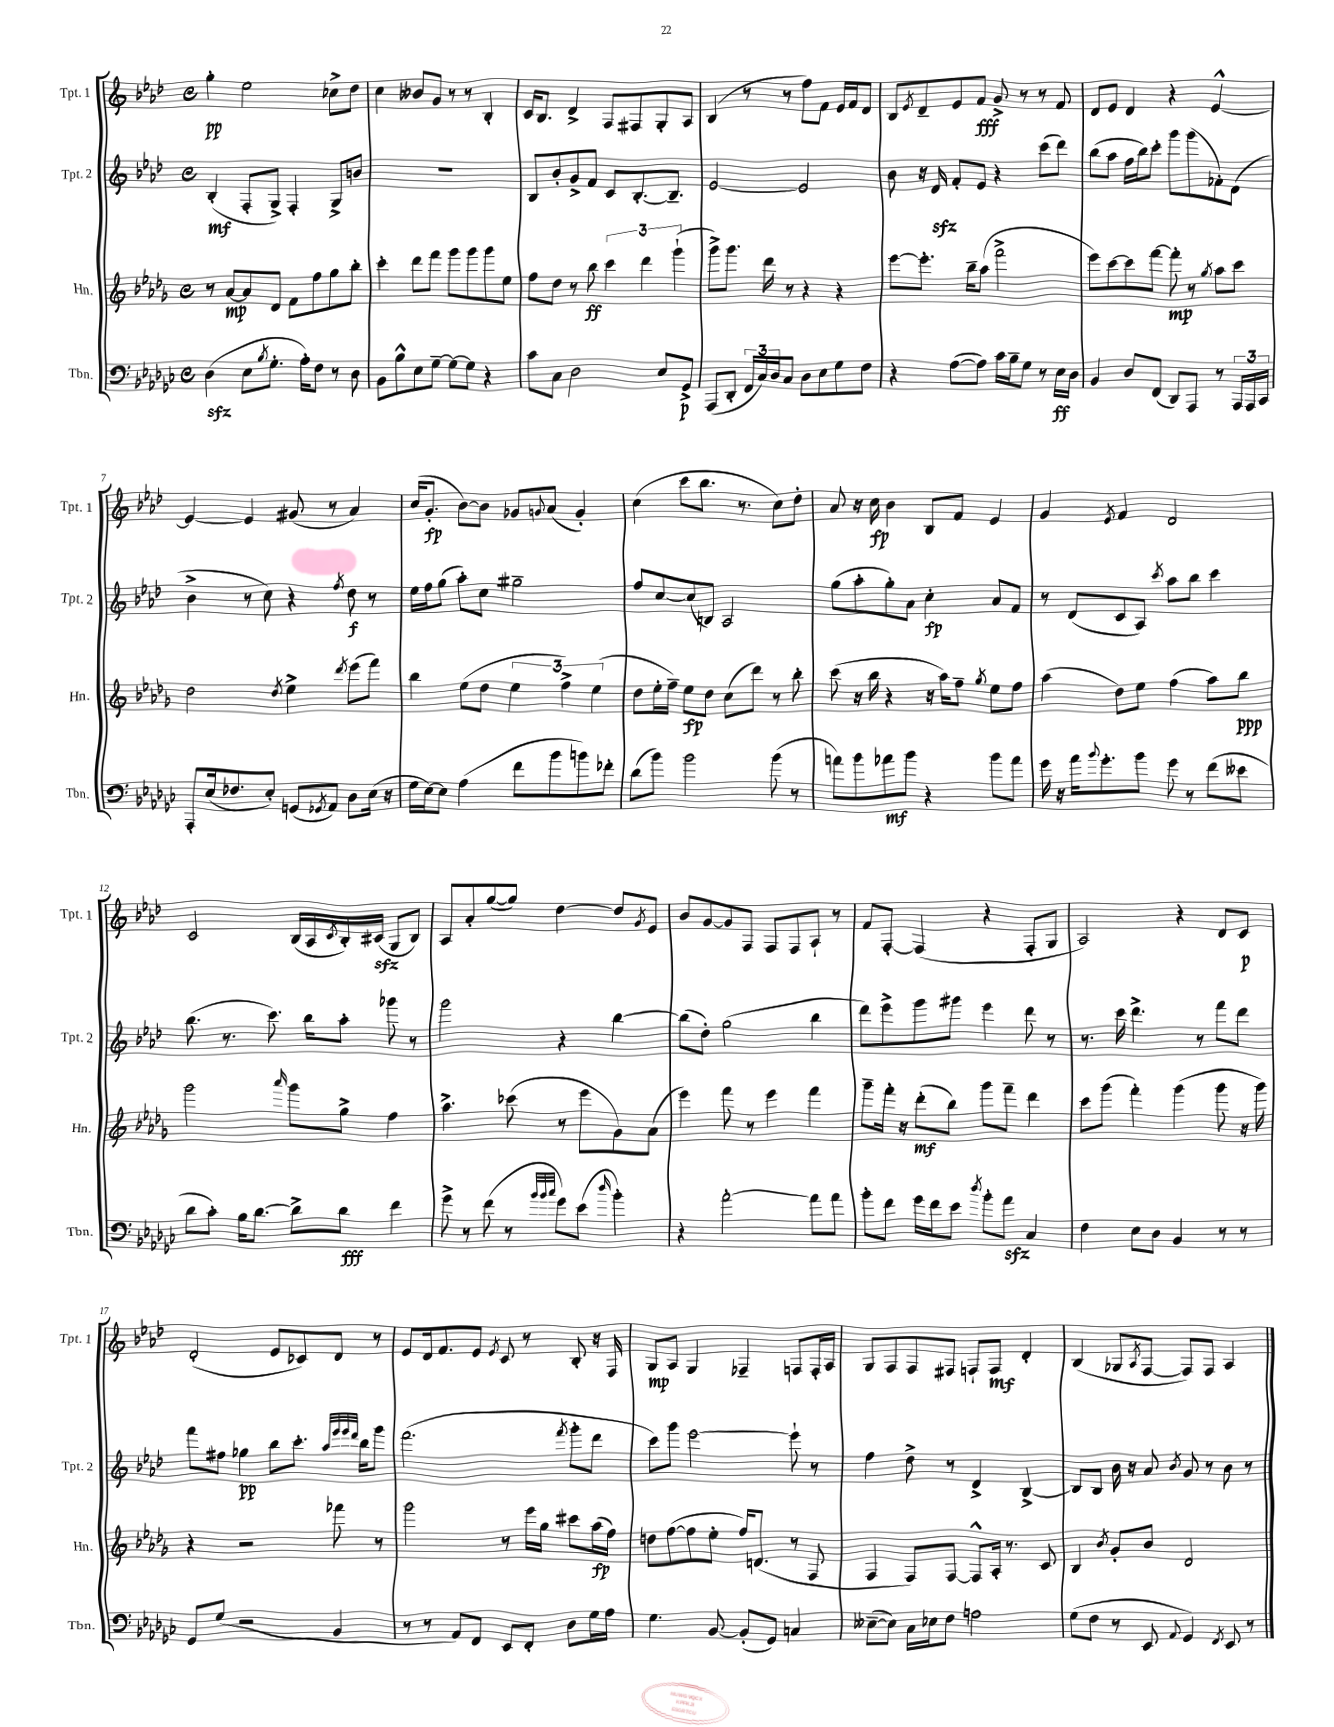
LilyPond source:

<<
\new StaffGroup <<
\new Staff = "s0" \with { instrumentName = "Tpt. 1" shortInstrumentName = "Tpt. 1" } {
    \clef treble \key aes \major \defaultTimeSignature \time 4/4
    g''4-.\pp ees''2 ces''8-> des''8 |
    c''4 beses'8 g'8 r8 r8 bes4-. |
    c'16 bes8. des'4-> f8 fis8 g8-. aes8 |
    bes4( r8 r8 f''8) f'8 ees'16 f'16 des'8 |
    bes8 \acciaccatura { ees'8 } des'8-- ees'8 f'8\fff g'8-> r8 r8 f'8 |
    des'8 ees'8 des'4 r4 ees'4~-^ |
    ees'4~ ees'4 gis'8( r8 aes'4) |
    c''16( g'8.-.\fp bes'8~) bes'8 ges'8 \appoggiatura { g'8 } aes'8( g'4-.) |
    c''4( c'''8 bes''8. r8. c''8) des''8-. |
    aes'8 r16 c''16\fp bes'4 bes8 f'8 ees'4 |
    g'4 \acciaccatura { ees'8 } f'4 des'2 |
    c'2 bes16( aes16 \acciaccatura { c'8 } bes16-.) cis'16\sfz( g8 bes8) |
    aes8 aes'8-. g''8~( g''8) des''4~ des''8 \acciaccatura { g'8 } ees'8 |
    bes'8 g'8~ g'8 f8 f8 f8 aes8-! r8 |
    f'8 f8~-. f4( r4 f8-. g8 |
    aes2) r4 des'8 c'8\p |
    des'2-.( ees'8 ces'8) des'8 r8 |
    ees'8 des'16 f'8. ees'8 \acciaccatura { ees'8 } c'8 r8 bes8-. r16 f16 |
    g8\mp aes8 g4 fes4-- f8 f16-. aes16 |
    g8 f8 f8 fis8 f8-! f8\mf des'4-. |
    bes4( ges8 \acciaccatura { aes8 } f8~ f8) f8 aes4 \bar "|." |
}
\new Staff = "s1" \with { instrumentName = "Tpt. 2" shortInstrumentName = "Tpt. 2" } {
    \clef treble \key aes \major \defaultTimeSignature \time 4/4
    bes4-.\mf( f8-. g8->) f4-. g8-> b'8 |
    R1 |
    bes8 bes'8-. g'8-> f'8 c'8 bes8.~-. bes8.-- |
    ees'2~ ees'2 |
    bes'8 r16 des'16\sfz f'8-. ees'8 r4 c'''8( des'''8) |
    bes''8( aes''8 f''16 bes''16) c'''8-. g'''8 g'''8( fes'8-.) des'8( |
    bes'4-> r8 c''8) r4 \acciaccatura { f''8 } des''8\f r8 |
    ees''16 f''16 g''8( aes''8-.) c''8 gis''2-- |
    f''8 c''8~ c''8( b8) aes2 |
    g''8( aes''8-. g''8-.) aes'8 c''4-.\fp aes'8 f'8 |
    r8 des'8( c'8 aes8) \acciaccatura { c'''8 } aes''8 bes''8 c'''4 |
    bes''8.( r8. c'''8.) bes''16 aes''8-. ges'''8 r8 |
    g'''2 r4 bes''4~ |
    bes''8( des''8-.) g''2( bes''4 |
    des'''8) ees'''8-> g'''8 gis'''8 ees'''4 des'''8 r8 |
    r8. c'''16 des'''4.-> r8 f'''8 des'''8 |
    f'''8 fis''8 ges''4\pp bes''8 c'''8.-. \grace { aes''32 ees'''32 ees'''32 des'''32 } bes''16 g'''8 |
    f'''2.( \acciaccatura { f'''8 } g'''8-. des'''8 |
    c'''8) g'''8 ees'''2~ ees'''8-! r8 |
    f''4 des''8-> r8 des'4-> bes4~-> |
    bes8 bes8 bes'16 r16 aes'8 \acciaccatura { bes'8 } g'8 r8 bes'8 r8 \bar "|." |
}
\new Staff = "s2" \with { instrumentName = "Hn." shortInstrumentName = "Hn." } {
    \clef treble \key des \major \defaultTimeSignature \time 4/4
    r8 aes'8~\mp aes'8 des'8 f'8 f''8 ges''8 bes''8-. |
    c'''4-. des'''8 f'''8 ges'''8 ges'''8 ges'''8 ees''8 |
    f''8 des''8 r8 bes''8\ff \tuplet 3/2 { c'''4 des'''4 ges'''4-!( } |
    ges'''8->) ges'''8. des'''16 r8 r4 r4 |
    ees'''8~ ees'''8.-. bes''16-- aes''8( f'''2-> |
    ees'''8) c'''8~ c'''8 f'''8~ f'''8-.\mp r8 \acciaccatura { ges''8 } aes''8 c'''8 |
    des''2 \acciaccatura { des''8 } ees''4-> \acciaccatura { des'''8 } ees'''8( f'''8) |
    bes''4 ees''8( des''8 \tuplet 3/2 { ees''4 f''4->) ees''4( } |
    des''8 ees''16-. f''16--) ees''8\fp des''8 c''8( des'''8) r8 bes''8-. |
    c'''8( r16 bes''16 r4 r16 aes''16) f''8-- \acciaccatura { ges''8 } ees''8 f''8 |
    aes''4( des''8) ees''8 f''4( aes''8) bes''8\ppp |
    ges'''2 \grace { aes'''16 } ges'''8 ges''8-> f''4 |
    aes''4.-> ces'''8( r8 ees'''8 ges'8) aes'8( |
    ees'''4) f'''8 r8 ees'''4 f'''4 |
    ges'''8-- f'''16-. r16 des'''8-.\mf( bes''8) ges'''8 f'''8-- des'''4 |
    c'''8 ges'''8( f'''4-.) ges'''4( ges'''8 r16 ges'''16) |
    r4 r2 fes'''8 r8 |
    ges'''2 r8 ees'''16 ges''16 cis'''8 aes''16\fp( f''16) |
    d''8 f''8~( f''8 ees''8-. f''16) d'8.( r8 f8 |
    f4 f8) f8~ f8-^ aes16-. r8. c'8 |
    bes4 \acciaccatura { bes'8 } ges'8-. bes'8 des'2 \bar "|." |
}
\new Staff = "s3" \with { instrumentName = "Tbn." shortInstrumentName = "Tbn." } {
    \clef bass \key ges \major \defaultTimeSignature \time 4/4
    des4\sfz( ees8 \acciaccatura { bes8 } ges8.-. aes16-.) f8 r8 des8 |
    bes,8 bes8-^ ees8 ges8~-- ges8~ ges8 r4 |
    ces'8 ces8 des2 ees8 ges,8->\p |
    aes,,8( des,8-. \tuplet 3/2 { f,16 ces16) des16 } ces8 des8 ees8 ges8 f8 |
    r4 aes8~( aes8) ces'16 bes16-- ges8 r8 ees16\ff des16 |
    bes,4 des8 f,8( des,8) aes,,8 r8 \tuplet 3/2 { aes,,16 aes,,16 ces,16 } |
    aes,,8-. ees16( fes8. ees8-.) g,8( \acciaccatura { ges,8 } aes,8) des8 ees16( r16 |
    ges16 ees16~) ees8 aes4( f'8 bes'8 b'8) fes'8-. |
    des'8( bes'8) bes'2 bes'8( r8 |
    a'8) bes'8 aes'8\mf bes'8 r4 bes'8 aes'8 |
    ges'16 r16 aes'16 \appoggiatura { bes'8 } ges'8.-. bes'8 ges'8 r8 f'8( eeses'8 |
    des'8 ces'8-.) bes16 des'8.~ des'8-> des'8\fff f'4 |
    ges'8-> r8 f'8( r8 \grace { bes'32 bes'32 ces''32 } ges'8) ees'8( \grace { des''16 } bes'4-.) |
    r4 aes'2~-. aes'8 aes'8 |
    bes'8-. f'8 ges'16 f'16 ees'8 \acciaccatura { des''8 } bes'8-. aes'8\sfz ces4 |
    f4 ees8 des8 bes,4 r8 r8 |
    ges,8 ges8( r2 bes,4 |
    r8 r8 aes,8) f,8 ees,8 f,8-. des8 ges16 aes16 |
    ges4. bes,8~ bes,8-.( ges,8) c4 |
    eeses8~--( eeses8) ces16 ees16 f8 a2 |
    ges8( f8 r8 ees,8 \appoggiatura { aes,8 } ges,4) \acciaccatura { f,8 } ees,8 r8 \bar "|." |
}
>>
>>
